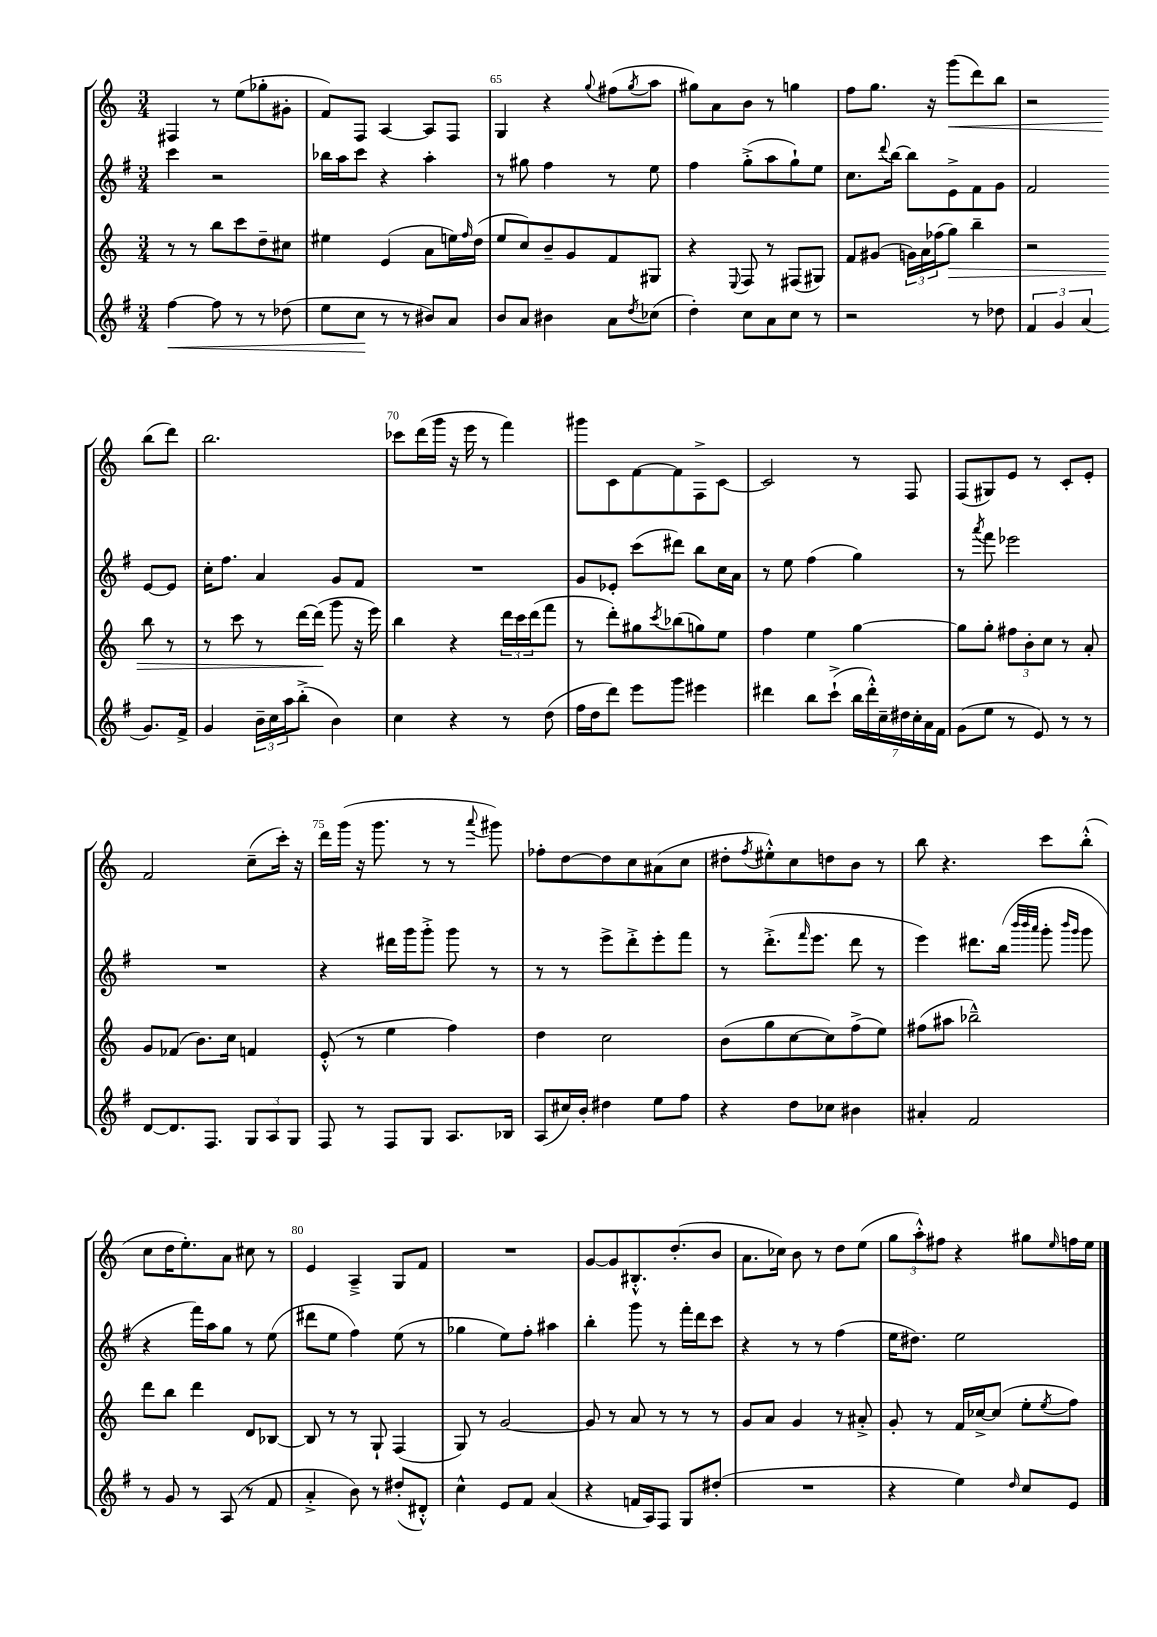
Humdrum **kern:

**kern	**kern	**kern	**kern
*staff4	*staff3	*staff2	*staff1
*clefG2	*clefG2	*clefG2	*clefG2
*k[f#]	*k[]	*k[f#]	*k[]
*M3/4	*M3/4	*M3/4	*M3/4
[4ff#	8r	4ccc	4F#
.	8r	.	.
8ff#]	8bb	2r	8r
8r	8ccc	.	(8ee
8r	8dd~	.	8gg-'
(8dd-	8cc#	.	8g#'
=	=	=	=
8ee	4ee#	16bb-	8f)
.	.	16aa	.
8cc	.	8ccc	8F
8r	(4e	4r	[4A
8r	.	.	.
8b#)	8a	4aa'	8A]
8a	16ee)	.	8F
.	16qqff	.	.
.	(16dd	.	.
=	=	=	=
8b	8ee	8r	4G
8a	8cc)	8gg#	.
4b#	8b~	4ff#	4r
.	8g	.	.
.	.	.	8qqgg
8a	8f	8r	(8ff#
8qdd	.	.	8qgg
(8cc-	8G#	8ee	8aa
=	=	=	=
4dd')	4r	4ff#	8gg#)
.	.	.	8a
.	8qqE	.	.
8cc	8F	(8gg'^	8b
8a	8r	8aa	8r
8cc	(8F#	8gg`)	4gg
8r	8G#)	8ee	.
=	=	=	=
2r	8f	8.cc	8ff
.	(8g#	.	8.gg
.	.	8qqddd	.
.	.	[16bb	.
.	24g)	8bb]	.
.	24a	.	.
.	.	.	16r
.	(24ff-	.	.
.	8gg)	8e^	(8ggg
8r	4bb~	8f#	8ddd)
8dd-	.	8g	8bb
=	=	=	=
6f#	2r	2f#	2r
6g	.	.	.
(6a	.	.	.
8.g)	8bb	[8e	(8bb
.	8r	8e]	8ddd)
16f#^	.	.	.
=	=	=	=
4g	8r	16cc'	2.bb
.	.	8.ff#	.
.	8ccc	.	.
24b~	8r	4a	.
24cc	.	.	.
24aa	.	.	.
(8bb'^	[16ddd	.	.
.	(16ddd]	.	.
4b)	8ggg	8g	.
.	16r	8f#	.
.	16eee)	.	.
=	=	=	=
4cc	4bb	2.r	8ccc-
.	.	.	(16ddd
.	.	.	16ggg
4r	4r	.	16r
.	.	.	16eee
.	.	.	8r
8r	24ddd	.	4fff)
.	24ccc	.	.
.	(24ddd	.	.
(8dd	8fff	.	.
=	=	=	=
16ff#	8r	8g	8ggg#
16dd	.	.	.
8ddd)	8ddd')	8e-'	8c
8eee	8gg#	(8ccc	[8f
.	8qccc	.	.
8ggg	(8bb-	8ddd#)	8f]
4eee#	8gg)	8bb	8F^
.	8ee	16cc	[8c
.	.	16a	.
=	=	=	=
4ddd#	4ff	8r	2c]
.	.	8ee	.
8bb	4ee	(4ff#	.
(8ccc`^	.	.	.
28bb	[4gg	4gg)	8r
28ddd#'^^)	.	.	.
28cc~	.	.	.
28dd#	.	.	.
.	.	.	8F
28cc'	.	.	.
28a	.	.	.
28f#	.	.	.
=	=	=	=
(8g	8gg]	8r	(8F
.	.	8qaaa	.
8ee	8gg'	8fff#	8G#)
8r	12ff#	2eee-	8e
.	12b'	.	.
8e)	.	.	8r
.	12cc	.	.
8r	8r	.	8c'
8r	8a'	.	8e'
=	=	=	=
[8d	8g	2.r	2f
8.d]	(8f-	.	.
.	8.b)	.	.
8.F#	.	.	.
.	16cc	.	.
12G	4f	.	(8cc~
12A	.	.	.
.	.	.	16ccc')
12G	.	.	.
.	.	.	16r
=	=	=	=
8F#	(8e'^^	4r	16ddd
.	.	.	(16ggg
8r	8r	.	16r
.	.	.	8.ggg
8F#	4ee	16ddd#	.
.	.	16ggg	.
8G	.	8ggg'^	8r
8.A	4ff)	8ggg	8r
.	.	.	8qqaaa
.	.	8r	8ggg#)
16B-	.	.	.
=	=	=	=
(8A	4dd	8r	8ff-'
16cc#)	.	8r	[8dd
16b'	.	.	.
4dd#	2cc	8eee^	8dd]
.	.	8ddd'^	8cc
8ee	.	8eee'	(8a#
8ff#	.	8fff#	8cc
=	=	=	=
4r	(8b	8r	8dd#'
.	.	.	8qff
.	8gg	(8.ddd'^	8ee#'^^)
8dd	[8cc	.	8cc
.	.	16qqfff#	.
.	.	8.eee	.
8cc-	8cc])	.	8dd
4b#	(8ff^	8ddd	8b
.	8ee)	8r	8r
=	=	=	=
4a#'	(8ff#	4eee)	8bb
.	8aa#	.	4.r
2f#	2bb-~^^)	8.ddd#	.
.	.	(16bb	.
.	.	32qqbbb	.
.	.	32qqbbb	.
.	.	32qqaaa	.
.	.	8ggg'	8ccc
.	.	16qqbbb	.
.	.	16qqggg	.
.	.	8ggg	(8bb'^^
=	=	=	=
8r	8ddd	4r	8cc
8g	8bb	.	16dd
.	.	.	8.ee')
8r	4ddd	16fff#)	.
.	.	16aa	.
(8A	.	8gg	8a
8r	8d	8r	8cc#
8f#	[8B-	(8ee	8r
=	=	=	=
4a'^	8B-]	8ddd#	4e
.	8r	8ee	.
8b)	8r	4ff#)	4A~^
8r	8G`	.	.
(8dd#'	(4F	(8ee	8G
8d#'^^)	.	8r	8f
=	=	=	=
4cc^^	8G)	4gg-	2.r
.	8r	.	.
8e	[2g	8ee)	.
8f#	.	8ff#'	.
(4a	.	4aa#	.
=	=	=	=
4r	8g]	4bb'	[8g
.	8r	.	8g]
16f	8a	8ggg	8.B#'^^
16A)	.	.	.
8F#	8r	8r	.
.	.	.	(8.dd'
8G	8r	16fff#'	.
.	.	16ddd	.
(8dd#'	8r	8ccc	8b
=	=	=	=
2.r	8g	4r	8.a
.	8a	.	.
.	.	.	16cc-)
.	4g	8r	8b
.	.	8r	8r
.	8r	(4ff#	8dd
.	8a#'^	.	(8ee
=	=	=	=
4r	8g'	16ee	12gg
.	.	8.dd#)	.
.	.	.	12aa'^^)
.	8r	.	.
.	.	.	12ff#
4ee)	16f	2ee	4r
.	[16cc-^	.	.
.	(8cc-]	.	.
16qqdd	.	.	.
8cc	8ee'	.	8gg#
.	8qee	.	16qqee
8e	8ff)	.	16ff
.	.	.	16ee
==	==	==	==
*-	*-	*-	*-
